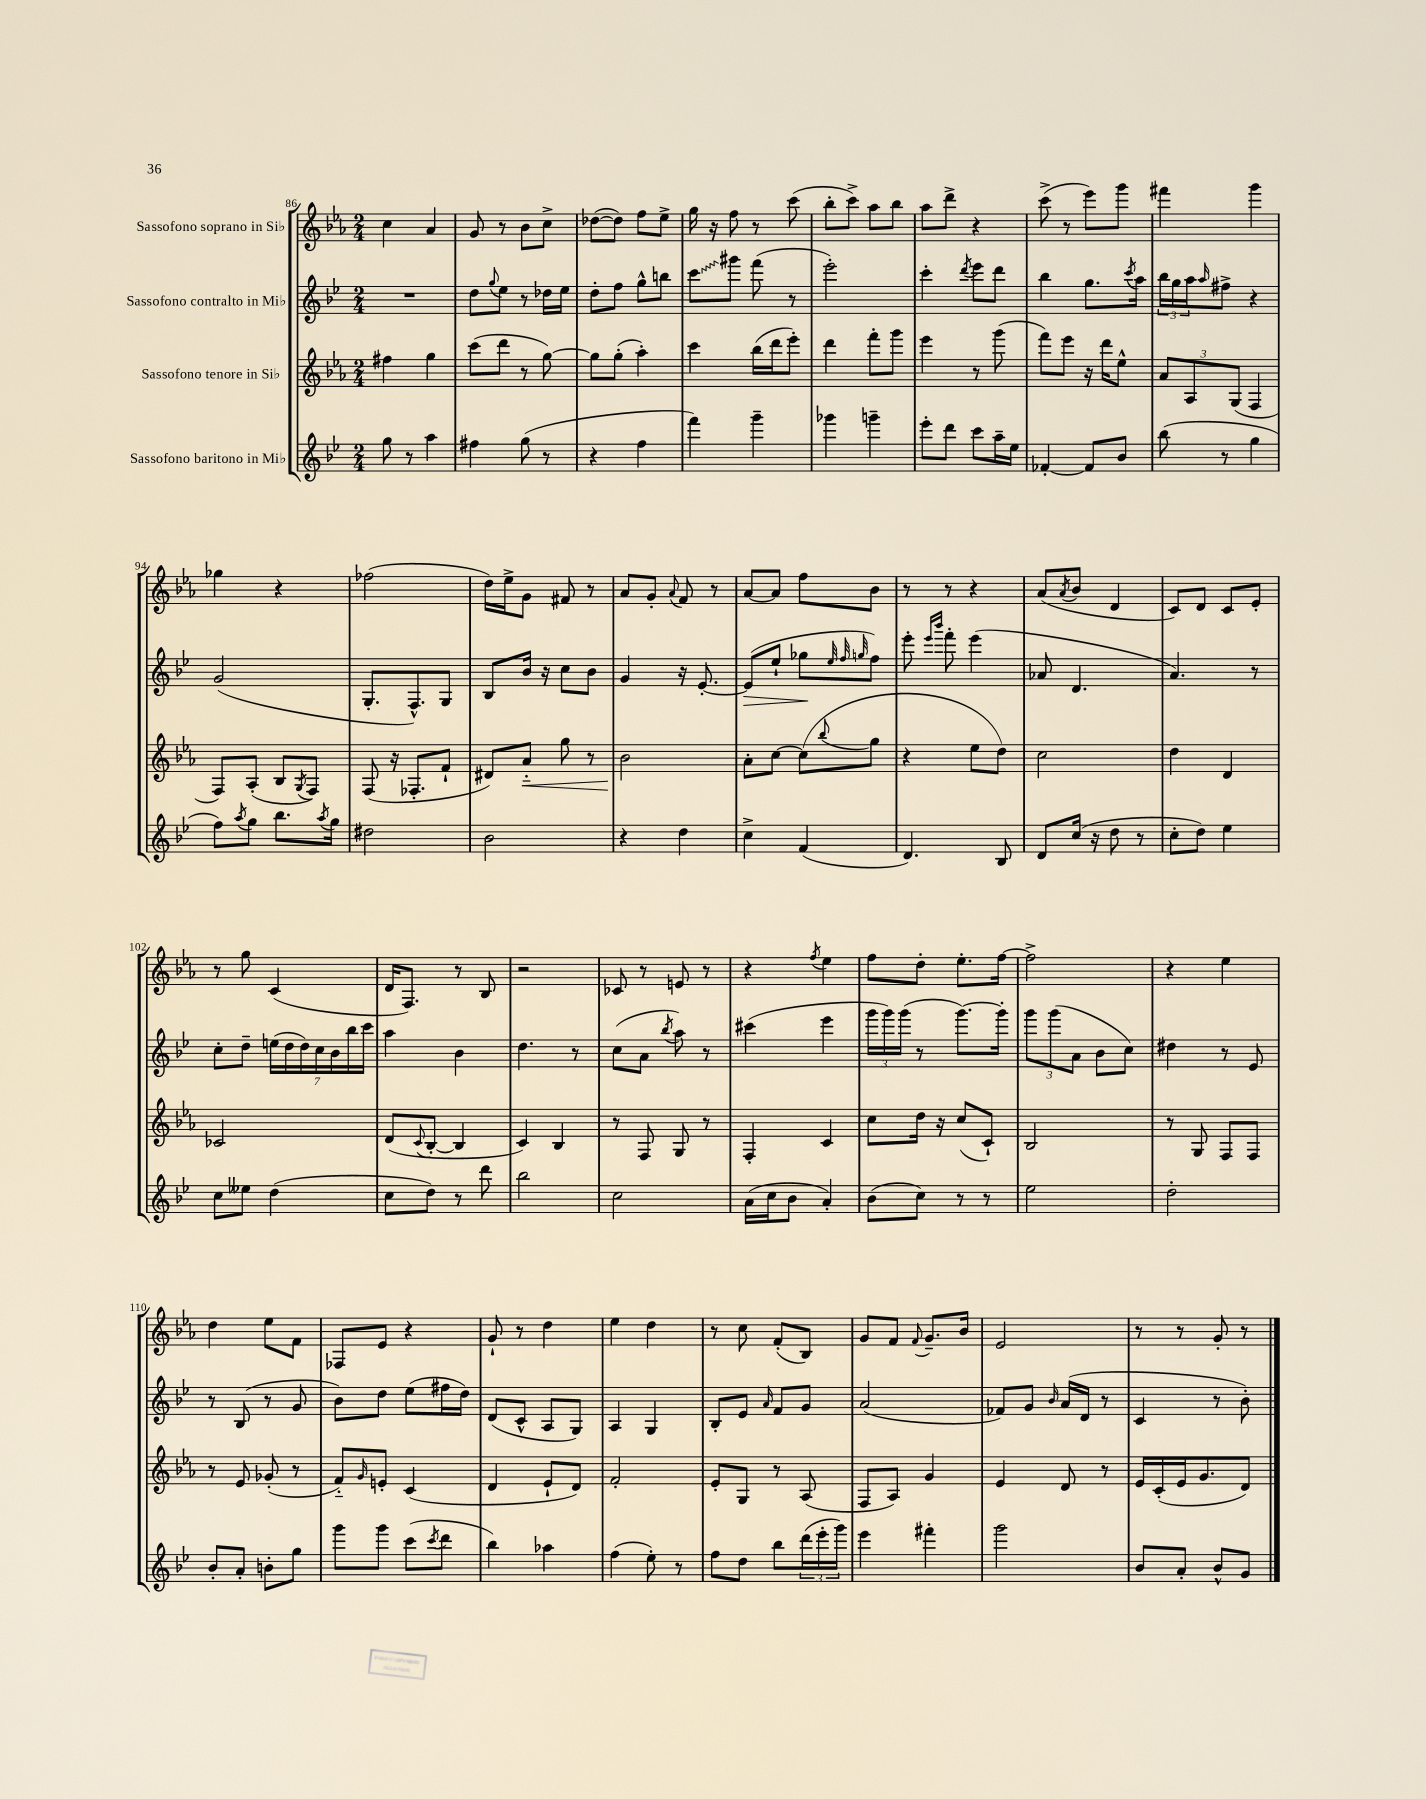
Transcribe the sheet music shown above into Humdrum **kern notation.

**kern	**kern	**kern	**kern
*staff4	*staff3	*staff2	*staff1
*clefG2	*clefG2	*clefG2	*clefG2
*k[b-e-]	*k[b-e-a-]	*k[b-e-]	*k[b-e-a-]
*M2/4	*M2/4	*M2/4	*M2/4
8gg	4ff#	2r	4cc
8r	.	.	.
4aa	4gg	.	4a-
=	=	=	=
4ff#	(8ccc	8dd	8g
.	.	8qqgg	.
.	8ddd	8ee-	8r
(8gg	8r	8r	8b-
8r	[8gg)	16dd-	8cc^
.	.	16ee-	.
=	=	=	=
4r	8gg]	8dd'	([8dd-
.	(8gg'	8ff	8dd-])
4ff	4aa-')	8gg^^	8ff
.	.	8bb	8ee-^
=	=	=	=
4fff)	4ccc	8ccc	16gg
.	.	.	16r
.	.	8ggg#	8ff
4ggg~	(16bb-	(8fff	8r
.	16ddd	.	.
.	8eee-')	8r	(8ccc
=	=	=	=
4ggg-	4ddd	2eee-')	8bb-'
.	.	.	8ccc^)
4ggg~	8fff'	.	8aa-
.	8ggg	.	8bb-
=	=	=	=
8eee-'	4eee-	4ccc'	8aa-
8ddd	.	.	8ddd^
.	.	8qddd	.
8ccc	8r	8eee-	4r
16aa~	(8ggg	8ddd	.
16ee-	.	.	.
=	=	=	=
[4f-'	8fff)	4bb-	(8ccc^
.	8eee-	.	8r
8f-]	16r	8.gg	8eee-)
.	16ddd	.	.
8b-	8ee-^^	.	8ggg
.	.	8qccc	.
.	.	16aa	.
=	=	=	=
(8bb-	12a-	24bb-	4fff#
.	.	24gg	.
.	12A-	24aa	.
.	.	16qqaa	.
8r	.	8ff#^	.
.	(12G	.	.
4gg	4F	4r	4ggg
=	=	=	=
8ff)	8F)	(2g	4gg-
8qaa	.	.	.
8gg	(8A-'	.	.
8.bb-	8B-	.	4r
.	8qG	.	.
.	8F)	.	.
8qaa	.	.	.
16gg	.	.	.
=	=	=	=
2dd#	(8F	8.G'	(2ff-
.	16r	.	.
.	8.F-'	8.F^^)	.
.	8f`	8G	.
=	=	=	=
2b-	8d#)	8B-	16dd)
.	.	.	16ee-^
.	8a-'~	16b-	8g
.	.	16r	.
.	8gg	8cc	8f#
.	8r	8b-	8r
=	=	=	=
4r	2b-	4g	8a-
.	.	.	8g'
.	.	.	8qqa-
4dd	.	16r	8f
.	.	[8.e-'	.
.	.	.	8r
=	=	=	=
4cc^	8a-'	(8e-]	[8a-
.	[8cc	8ee-`	8a-]
(4f	(8cc]	8gg-	8ff
.	.	32qqee-	.
.	.	32qqff	.
.	8qqbb-	32qqgg	.
.	8gg	8ff)	8b-
=	=	=	=
4.d)	4r	8eee-'	8r
.	.	16qqeee-	.
.	.	16qqbbb-	.
.	.	8fff'	8r
.	8ee-	(4eee-	4r
8B-	8dd)	.	.
=	=	=	=
8d	2cc	8a-	(8a-
.	.	.	8qa-
(16cc	.	4.d	8b-
16r	.	.	.
8dd	.	.	4d
8r	.	.	.
=	=	=	=
8cc'	4dd	4.a)	8c)
8dd)	.	.	8d
4ee-	4d	.	8c
.	.	8r	8e-'
=	=	=	=
8cc	2c-	8cc'	8r
8ee--	.	8dd~	8gg
(4dd	.	(28ee	(4c
.	.	28dd	.
.	.	28dd)	.
.	.	28cc	.
.	.	28b-	.
.	.	28bb-	.
.	.	28ccc	.
=	=	=	=
8cc	(8d	4aa	16d
.	.	.	8.F)
.	8qqc	.	.
8dd)	[8B-'	.	.
8r	4B-]	4b-	8r
8ddd	.	.	8B-
=	=	=	=
2bb-	4c)	4.dd	2r
.	4B-	.	.
.	.	8r	.
=	=	=	=
2cc	8r	(8cc	8c-
.	8F	8a	8r
.	.	8qbb-	.
.	8G	8aa)	8e
.	8r	8r	8r
=	=	=	=
(16a	4F'	(4ccc#	4r
16cc	.	.	.
8b-	.	.	.
.	.	.	8qff
4a')	4c	4eee-	4ee-
=	=	=	=
(8b-	8cc	24ggg	8ff
.	.	24ggg)	.
.	.	(24ggg	.
8cc)	16dd	8r	8dd'
.	16r	.	.
8r	(8cc	[8.ggg)	8.ee-'
8r	8c`)	.	.
.	.	16ggg']	[16ff
=	=	=	=
2ee-	2B-	12ggg	2ff^]
.	.	(12ggg	.
.	.	12a	.
.	.	8b-	.
.	.	8cc)	.
=	=	=	=
2dd'	8r	4dd#	4r
.	8G	.	.
.	8F	8r	4ee-
.	8F	8e-	.
=	=	=	=
8b-'	8r	8r	4dd
8a'	8e-	(8B-	.
8b'	(8g-'	8r	8ee-
8gg	8r	8g	8f
=	=	=	=
8ggg	8f'~)	8b-)	8F-
.	16qqg	.	.
8ggg	8e'	8dd	8e-
(8ccc	(4c	(8ee-	4r
8qccc	.	.	.
8ddd	.	16ff#	.
.	.	16dd)	.
=	=	=	=
4bb-)	4d	(8d	8g`
.	.	8c^^	8r
4aa-	8e-`	8A	4dd
.	8d)	8G)	.
=	=	=	=
(4ff	2f'	4A	4ee-
8ee-')	.	4G	4dd
8r	.	.	.
=	=	=	=
8ff	8e-'	8B-'	8r
8dd	8G	8e-	8cc
.	.	16qqa	.
8bb-	8r	8f	(8f'
(24ddd	(8A-	8g	8B-)
24eee-'	.	.	.
24ggg)	.	.	.
=	=	=	=
4eee-	8F	(2a	8g
.	8A-)	.	8f
.	.	.	8qqf
4fff#'	4g	.	8.g~
.	.	.	16b-
=	=	=	=
2ggg	4e-	8f-)	2e-
.	.	8g	.
.	.	16qqb-	.
.	8d	(16a	.
.	.	16d	.
.	8r	8r	.
=	=	=	=
8b-	16e-	4c	8r
.	(16c'	.	.
8a'	16e-	.	8r
.	8.g	.	.
8b-^^	.	8r	8g'
8g	8d)	8b-')	8r
==	==	==	==
*-	*-	*-	*-
